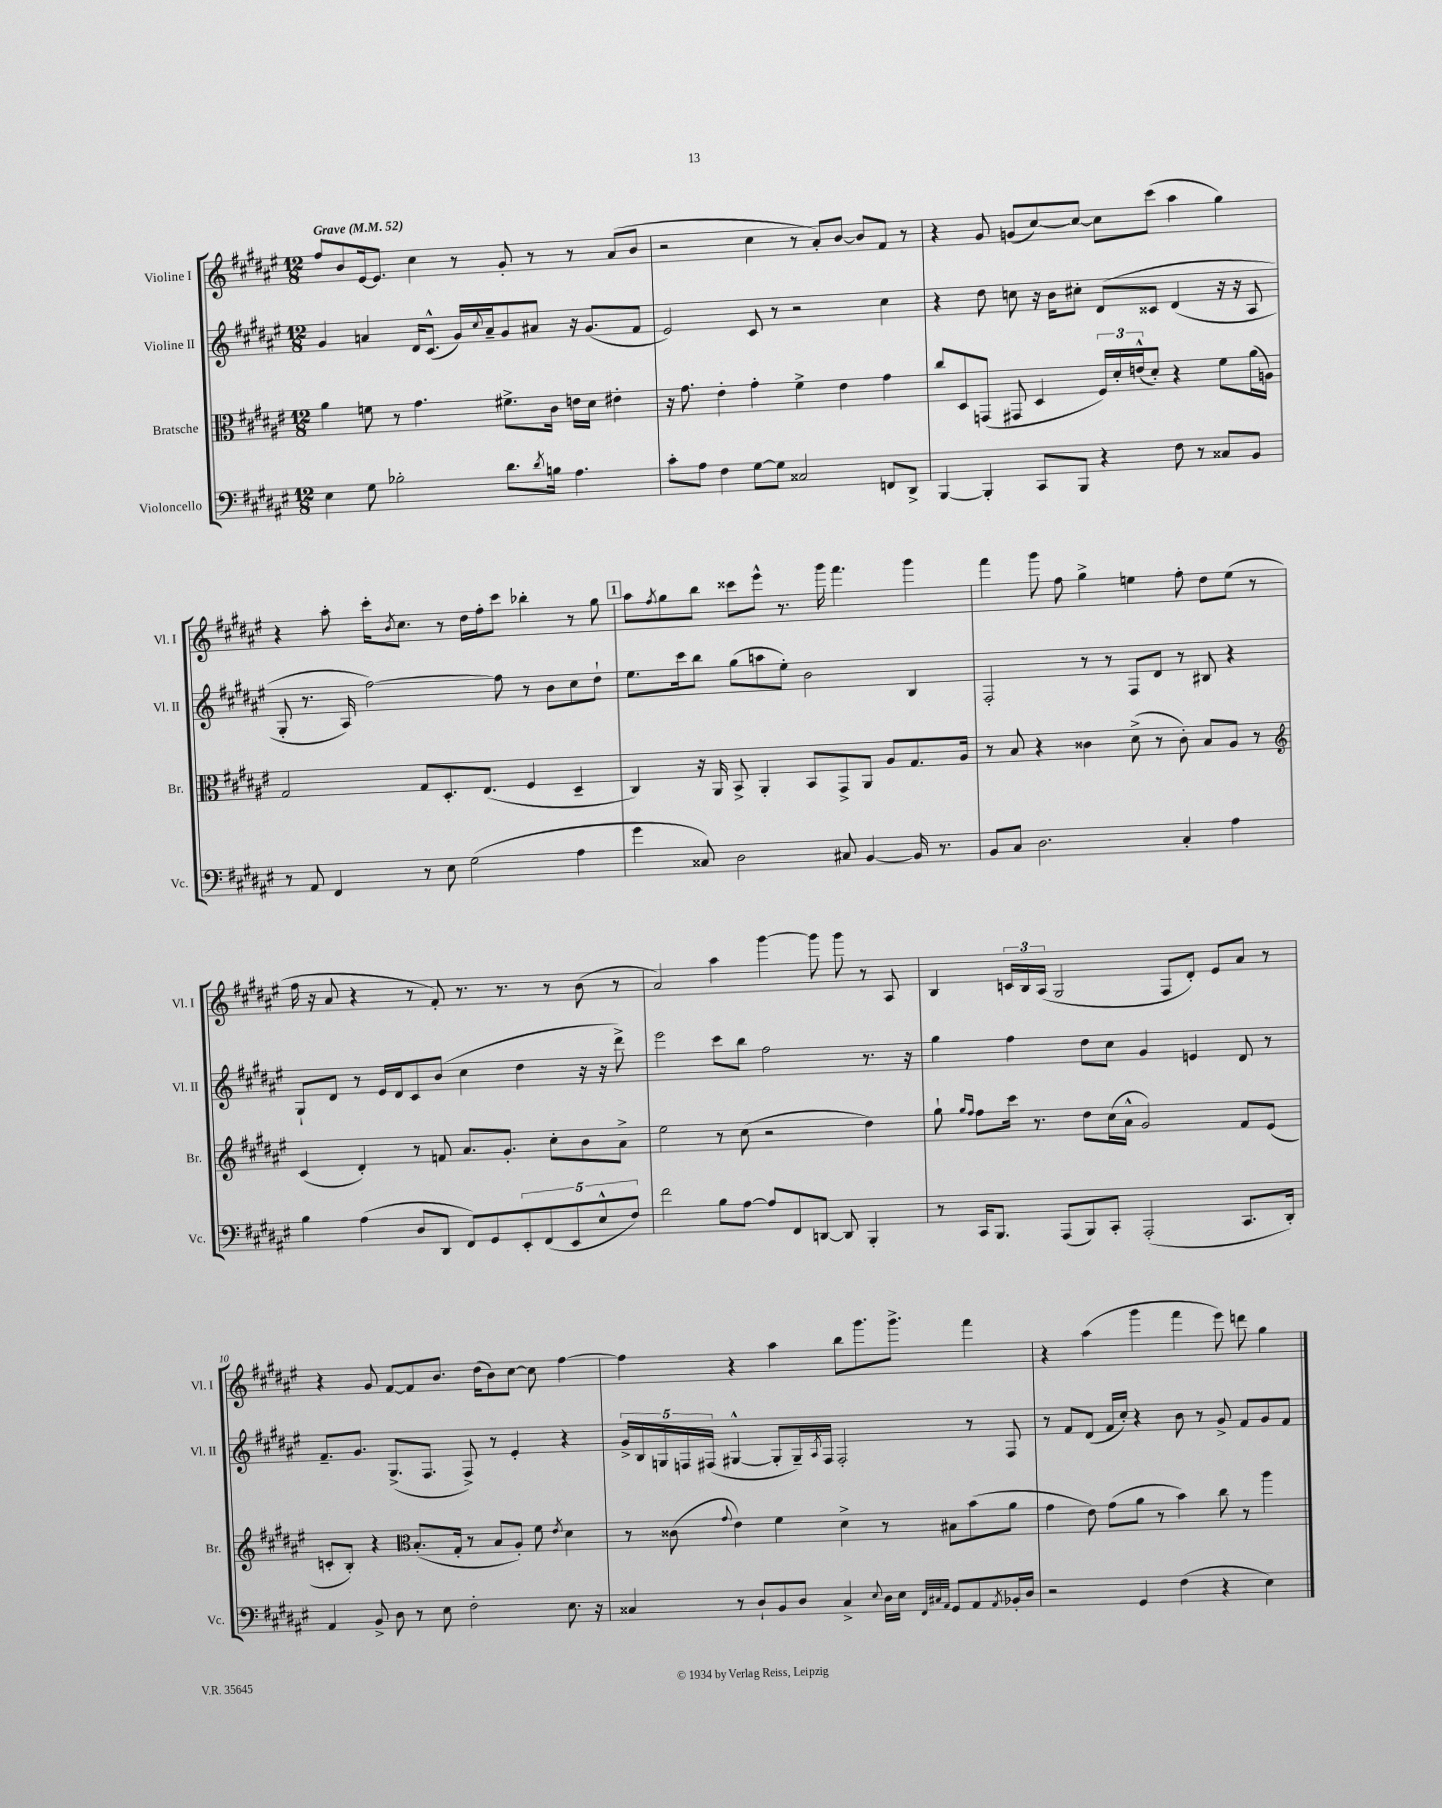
<<
\new StaffGroup <<
\new Staff = "s0" \with { instrumentName = "Violine I" shortInstrumentName = "Vl. I" } {
    \clef treble \key fis \major \numericTimeSignature \time 12/8 \tempo "Grave" 4 = 52
    fis''8 b'8 eis'16~ eis'8. cis''4 r8 gis'8-. r8 r8 ais'8( b'8 |
    r2 cis''4 r8 ais'8-.) b'8~ b'8 fis'8 r8 |
    r4 gis'8 g'8( cis''8~) cis''8~ cis''8 cis'''8( ais''4 gis''4) |
    r4 ais''8-. cis'''16-. \acciaccatura { b'8 } cis''8. r8 dis''16 fis''16-. cis'''8 bes''4-. r8 gis''8 |
    \mark \markup { \box "1" } ais''8 \acciaccatura { fis''8 } gis''8 b''8 cisis'''8 eis'''8-^ r8. gis'''16 fis'''4. gis'''4 |
    fis'''4 gis'''8 fis''8 gis''4-> e''4 fis''8-. dis''8 e''8( r8 |
    fis''16 r16 ais'8 r4 r8 fis'8-.) r8. r8. r8 b'8( r8 |
    ais'2) ais''4 gis'''4~ gis'''8 gis'''8 r8 ais8 |
    b4 \tuplet 3/2 { c'16 b16 ais16( } gis2 fis8 dis'8-.) eis'8 ais'8 r8 |
    r4 gis'8 fis'8~ fis'8 b'8. dis''16( b'8) cis''8~ cis''8 fis''4~ |
    fis''4 r4 ais''4 b''8 gis'''8. gis'''8.-> fis'''4 |
    r4 ais''4( gis'''4 fis'''4 eis'''8) d'''8 gis''4 \bar "|." |
}
\new Staff = "s1" \with { instrumentName = "Violine II" shortInstrumentName = "Vl. II" } {
    \clef treble \key fis \major \numericTimeSignature \time 12/8
    gis'4 a'4 dis'16 cis'8.-^( gis'16) \appoggiatura { cis''8 } a'16-- gis'8 ais'8 r16 gis'8.( fis'8 |
    eis'2) cis'8 r8 r2 cis''4 |
    r4 dis''8 c''8 r16 b'16 cis''8-. dis'8\( cisis'8 dis'4( r16 r16 ais8 |
    gis8-. r8. ais16) fis''2~\) fis''8 r8 b'8 cis''8 dis''8-! |
    \mark \markup { \box "1" } eis''8. cis'''16 b''8 gis''8( a''8 eis''8-.) b'2 b4 |
    fis2-. r8 r8 fis8 dis'8 r8 bis8 r4 |
    gis8-! dis'8 r8 eis'16 dis'16 cis'8 b'8( cis''4 dis''4 r16 r16 dis'''8->) |
    eis'''2 cis'''8 b''8 fis''2 r8. r16 |
    gis''4 fis''4 dis''8 cis''8 gis'4 e'4 dis'8 r8 |
    fis'8.-- gis'8. gis8.->( fis8. fis8->) r8 eis'4-. r4 |
    \tuplet 5/4 { gis'16-> b16 g16 f16 fis16( } gis4~-^ gis8-. gis16--) \acciaccatura { ais8 } fis16 fis2-. r8 fis8 |
    r8 fis'8 dis'8( fis'16 cis''16-.) r4 b'8 r8 gis'8-> fis'8 gis'8 fis'8 \bar "|." |
}
\new Staff = "s2" \with { instrumentName = "Bratsche" shortInstrumentName = "Br." } {
    \clef alto \key fis \major \numericTimeSignature \time 12/8
    ais'4 f'8 r8 gis'4. fis'8.-> cis'16 e'16 dis'16 eis'4-. |
    r16 gis'8. eis'4-. gis'4-. fis'4-> eis'4 gis'4 |
    cis''8 dis8 g,8( gis,8 dis4 \tuplet 3/2 { fis16) dis'16-. e'16-^( } dis'8-.) r4 fis'8 ais'16( a16) |
    gis2 gis8 dis8.-. eis8.( fis4 dis4-- |
    \mark \markup { \box "1" } cis4) r16 ais,16 b,8-> ais,4-. b,8 gis,8-> ais,8 ais8 gis8. ais16 |
    r8 b8 r4 cisis'4 dis'8->( r8 cisis'8-.) b8 ais8 r8 |
    \clef treble cis'4( dis'4-.) r8 f'8 ais'8. gis'8.-. cis''8-. b'8 ais'8-> |
    eis''2 r8 cis''8( r2 dis''4) |
    gis''8-! \grace { gis''16 fis''16 } fis''8 cis'''16 r8. dis''8 cis''16( ais'16-^ gis'2) fis'8 eis'8( |
    c'8-. b8-.) r4 \clef alto b8.-.( gis16-. r8 b8 ais8-.) fis'8 \acciaccatura { eis'8 } dis'4 |
    r8 cisis'8( \appoggiatura { gis'8 } eis'4) fis'4 dis'4-> r8 bis8 b'8( ais'8 |
    gis'4 eis'8) gis'8( ais'8 r8 b'4) cis''8 r8 ais''4 \bar "|." |
}
\new Staff = "s3" \with { instrumentName = "Violoncello" shortInstrumentName = "Vc." } {
    \clef bass \key fis \major \numericTimeSignature \time 12/8
    eis4 gis8 bes2-. dis'8. \acciaccatura { dis'8 } b16 ais4. |
    cis'8-. ais8 fis4 gis8~ gis8 cisis2 f,8 dis,8-> |
    b,,4~ b,,4-. cis,8 b,,8 r4 fis8 r8 cisis8 b,8 |
    r8 ais,8 fis,4 r8 eis8 gis2( ais4 |
    \mark \markup { \box "1" } gis'4 cisis8) dis2 cis8 b,4~ b,16 r8. |
    b,8 cis8 dis2. cis4-. ais4 |
    b4 ais4( dis8 dis,8 fis,8) gis,8 \tuplet 5/4 { eis,8-. fis,8( eis,8 eis8-^ fis8) } |
    fis'2 b8 ais8~ ais8 fis,8 d,8~ d,8 b,,4-. |
    r8 cis,16 b,,8. ais,,8( b,,8) cis,8-. ais,,2-.( cis,8. dis,16-.) |
    ais,4 b,8-> dis8 r8 eis8 fis2-. eis8. r16 |
    cisis4 r8 dis8-! b,8 dis8 cisis4-> \appoggiatura { eis8 } dis16 eis16 \grace { fis,32 cis32 ais,32 } gis,8 ais,8 \acciaccatura { ais,8 } bes,16-. dis16 |
    r2 gis,4 fis4( r4 eis4) \bar "|." |
}
>>
>>
\layout { \context { \Score \override BarNumber.break-visibility = ##(#f #t #t) barNumberVisibility = #(every-nth-bar-number-visible 5) } }
